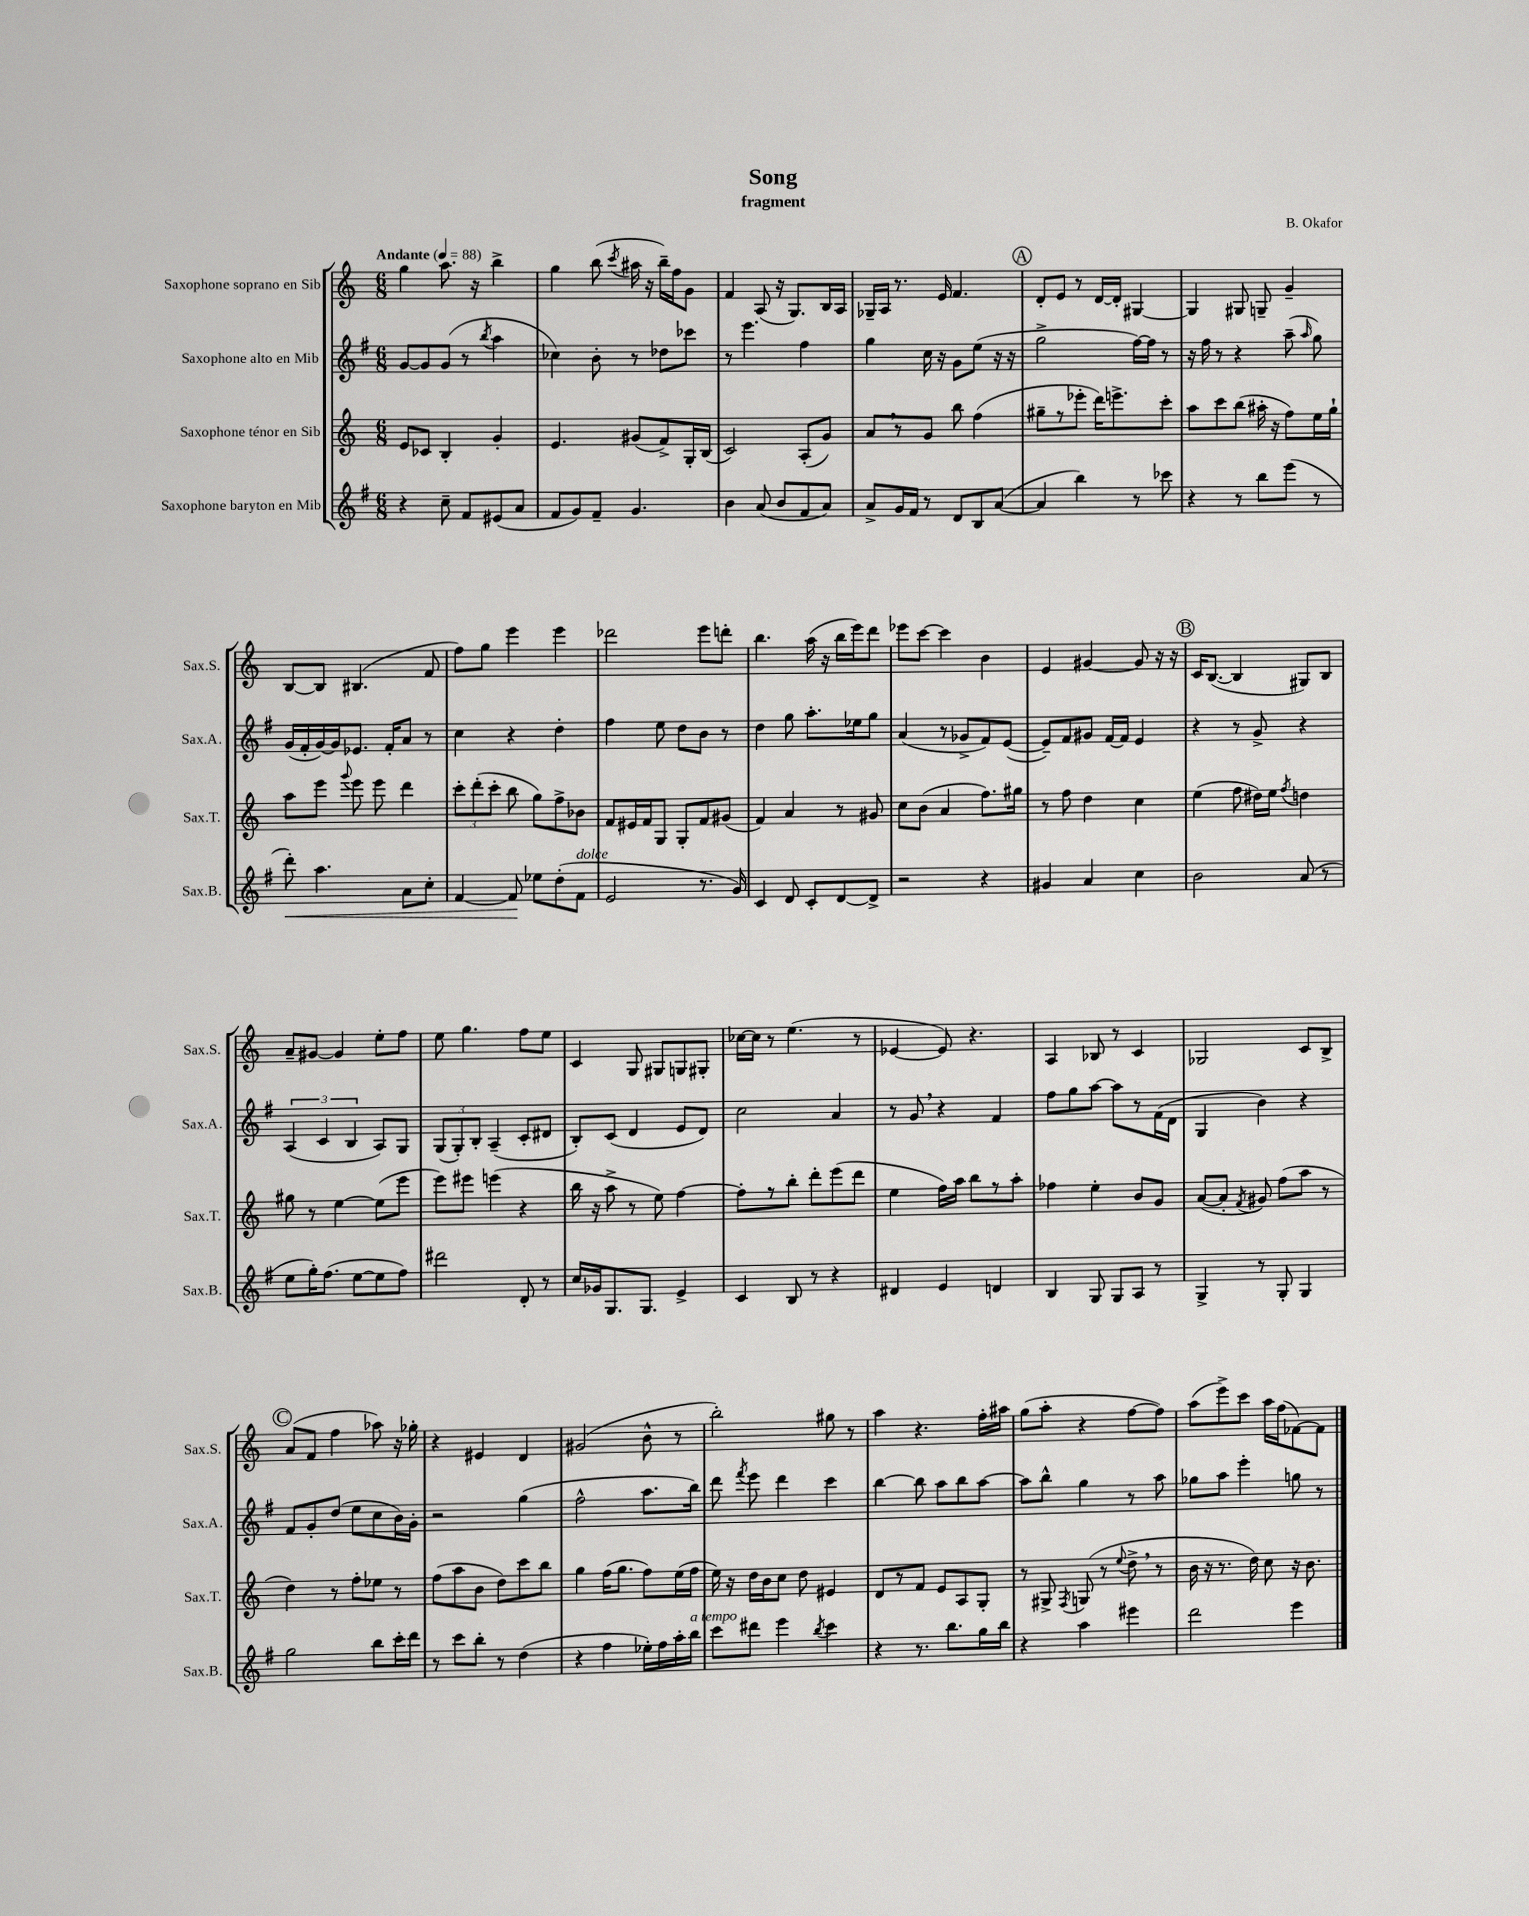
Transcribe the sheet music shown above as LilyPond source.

\header { title = "Song" composer = "B. Okafor" subtitle = "fragment" }
<<
\new StaffGroup <<
\new Staff = "s0" \with { instrumentName = "Saxophone soprano en Sib" shortInstrumentName = "Sax.S." } {
    \clef treble \key c \major \numericTimeSignature \time 6/8 \tempo "Andante" 4 = 88
    \autoBeamOff g''4 a''8. r16 b''4-> |
    g''4 b''8( \acciaccatura { c'''8 } ais''16 r16 b''16[--) f''16 g'8] |
    f'4 a8( r16 g8.[) b16 a16] |
    ges16[-- a16] r8. e'16 f'4. |
    \mark \markup { \circle "A" } d'8[-. e'8] r8 d'16[~ d'16]-. gis4~ |
    gis4 gis8 g8-- g'4-- |
    b8[~ b8] bis4.( f'8 |
    f''8[) g''8] e'''4 e'''4 |
    des'''2 e'''8[ d'''8]-. |
    b''4. a''16( r16 b''16[ e'''16) d'''8] |
    ees'''8[ c'''8]~ c'''4 b'4 |
    e'4 gis'4~ gis'8 r16 r16 |
    \mark \markup { \circle "B" } c'16[ b8.]~( b4 gis8[) b8] |
    a'8[-- gis'8]~ gis'4 e''8[-. f''8] |
    e''8 g''4. f''8[ e''8] |
    c'4 g8 gis8[ g8 gis8]-. |
    ces''16[~ ces''16] r8 e''4.( r8 |
    ees'4~ ees'8) r4. |
    a4 bes8 r8 c'4 |
    ges2 c'8[ b8]-> |
    \mark \markup { \circle "C" } a'8[( f'8] f''4 aes''8) r16 ges''16-. |
    r4 eis'4 d'4 |
    gis'2( b'8-^ r8 |
    b''2-.) gis''8 r8 |
    a''4 r4. f''16[-. ais''16] |
    g''8[( a''8]-. r4 f''8[~ f''8]) |
    a''8[( e'''8->) c'''8] a''16[ f''16( fes'8~) fes'8] \bar "|." |
}
\new Staff = "s1" \with { instrumentName = "Saxophone alto en Mib" shortInstrumentName = "Sax.A." } {
    \clef treble \key g \major \numericTimeSignature \time 6/8
    \autoBeamOff g'8[~ g'8 g'8]( r8 \acciaccatura { b''8 } a''4 |
    ces''4) b'8-. r8 des''8[ ces'''8] |
    r8 e'''4. fis''4 |
    g''4 c''16 r16 g'8[ e''8]( r16 r16 |
    \mark \markup { \circle "A" } g''2-> fis''16[~) fis''16] r8 |
    r16 fis''16 r8 r4 a''8--( \grace { a''16 } g''8) |
    g'16[( fis'16-. g'16~) g'16 ees'8.] fis'16[-. a'8] r8 |
    c''4 r4 d''4-. |
    fis''4 e''8 d''8[ b'8] r8 |
    d''4 g''8 a''8.[-. ees''16 g''8] |
    a'4( r8 ges'8[-> fis'8) e'8]~( |
    e'8[--) fis'8 gis'8] fis'16[~ fis'16] e'4 |
    \mark \markup { \circle "B" } r4 r8 g'8-> r4 |
    \tuplet 3/2 { a4( c'4 b4 } a8[) g8] |
    \tuplet 3/2 { g8[( g8-.) b8]-. } a4--( c'8[-. dis'8] |
    b8[-.) c'8]( d'4 e'8[ d'8]) |
    c''2 a'4 |
    r8 g'8 \breathe r4 fis'4 |
    fis''8[ g''8 a''8]~ a''8[ r8 fis'16( d'16] |
    g4 b'4) r4 |
    \mark \markup { \circle "C" } fis'8[ g'8-. d''8]( e''8[ c''8 b'16) g'16]-. |
    r2 g''4( |
    fis''2-^ a''8.[ b''16]) |
    d'''8 \acciaccatura { fis'''8 } e'''8 d'''4 c'''4 |
    b''4~ b''8 a''8[ b''8 a''8]~ |
    a''8[ b''8]-^ g''4 r8 a''8 |
    ges''8[ a''8] e'''4-. g''8 r8 \bar "|." |
}
\new Staff = "s2" \with { instrumentName = "Saxophone ténor en Sib" shortInstrumentName = "Sax.T." } {
    \clef treble \key c \major \numericTimeSignature \time 6/8
    \autoBeamOff e'8[ ces'8] b4-. g'4-. |
    e'4. gis'8[( f'8->) g16-. b16]( |
    c'2) a8[-.( g'8]) |
    a'8[ \breathe r8 g'8] b''8 f''4( |
    \mark \markup { \circle "A" } gis''8[-- r8 ees'''8]-. d'''16[) e'''8.-> c'''8]-. |
    a''8[ c'''8 b''8]( ais''16-. r16 f''8[) e''16 g''16]-! |
    a''8[ e'''8] \appoggiatura { g'''8 } e'''8 e'''8 d'''4 |
    \tuplet 3/2 { c'''8[-. d'''8-.( c'''8]-. } b''8 g''8[) f''8-> bes'8] |
    f'8[ eis'16 f'16 g8] g8[-. f'8 gis'8]( |
    f'4) a'4 r8 gis'8 |
    c''8[ b'8]( a'4 f''8.[) gis''16] |
    r8 f''8 d''4 c''4 |
    \mark \markup { \circle "B" } e''4( f''8 dis''16[) e''16] \acciaccatura { f''8 } d''4 |
    gis''8 r8 e''4~ e''8[( e'''8] |
    e'''8[) eis'''8] e'''4( r4 |
    b''16 r16 a''8-> r8 e''8) f''4~ |
    f''8[-. r8 b''8]-. d'''8[-. e'''8( d'''8] |
    e''4 f''16[) a''16] b''8[ r8 a''8]-. |
    fes''4 e''4-. b'8[ g'8] |
    a'8[~( a'8]-. \acciaccatura { f'8 } gis'8) f''8[( a''8] r8 |
    \mark \markup { \circle "C" } d''4) r8 f''8[-. ees''8] r8 |
    f''8[( a''8 b'8] d''8[) c'''8 b''8] |
    g''4 f''16[( g''8.] f''8[) e''16( f''16] |
    e''16) r16 d''16[ b'16 c''8] d''8 eis'4 |
    d'8[ r8 f'8] e'8[ a8 g8]-. |
    r8 gis8-> \acciaccatura { f8 } g8( r8 \appoggiatura { e''8 } d''8-> \breathe r8 |
    b'16 r16 r8. d''16) c''8 r16 b'8. \bar "|." |
}
\new Staff = "s3" \with { instrumentName = "Saxophone baryton en Mib" shortInstrumentName = "Sax.B." } {
    \clef treble \key g \major \numericTimeSignature \time 6/8
    \autoBeamOff r4 c''8-- fis'8[ eis'8( a'8] |
    fis'8[ g'8) fis'8]-- g'4. |
    b'4 a'8( b'8[ fis'8 a'8]) |
    a'8[-> g'16 fis'16] r8 d'8[ b8 a'8]~( |
    \mark \markup { \circle "A" } a'4 b''4) r8 ces'''8 |
    r4 r8 b''8[ e'''8]( r8 |
    d'''8-.\<) a''4. a'8[ c''8]-. |
    fis'4~ fis'8\! ees''8[ d''8-.( fis'8]^\markup { \italic "dolce" } |
    e'2 r8. g'16) |
    c'4 d'8 c'8[-. d'8~ d'8]-> |
    r2 r4 |
    gis'4 a'4 c''4 |
    \mark \markup { \circle "B" } b'2 a'8( r8 |
    e''8[ g''16-.) fis''8.]( e''8[~ e''8 fis''8]) |
    dis'''2 d'8-. r8 |
    c''16[ ges'16 g8. g8.] e'4-> |
    c'4 b8 r8 r4 |
    dis'4 e'4 d'4 |
    b4 g8 g8[ a8] r8 |
    g4-> r8 g8-. g4 |
    \mark \markup { \circle "C" } g''2 b''8[ c'''16-. d'''16] |
    r8 c'''8[ b''8]-. r8 d''4( |
    r4 fis''4 ees''16[-.) fis''16 a''16-. b''16]^\markup { \italic "a tempo" } |
    c'''8[ dis'''8] e'''4 \acciaccatura { b''8 } c'''4 |
    r4 r8. b''8.[ g''16 b''16] |
    r4 a''4 eis'''4 |
    d'''2 e'''4 \bar "|." |
}
>>
>>
\layout { \context { \Score \remove "Bar_number_engraver" } }
